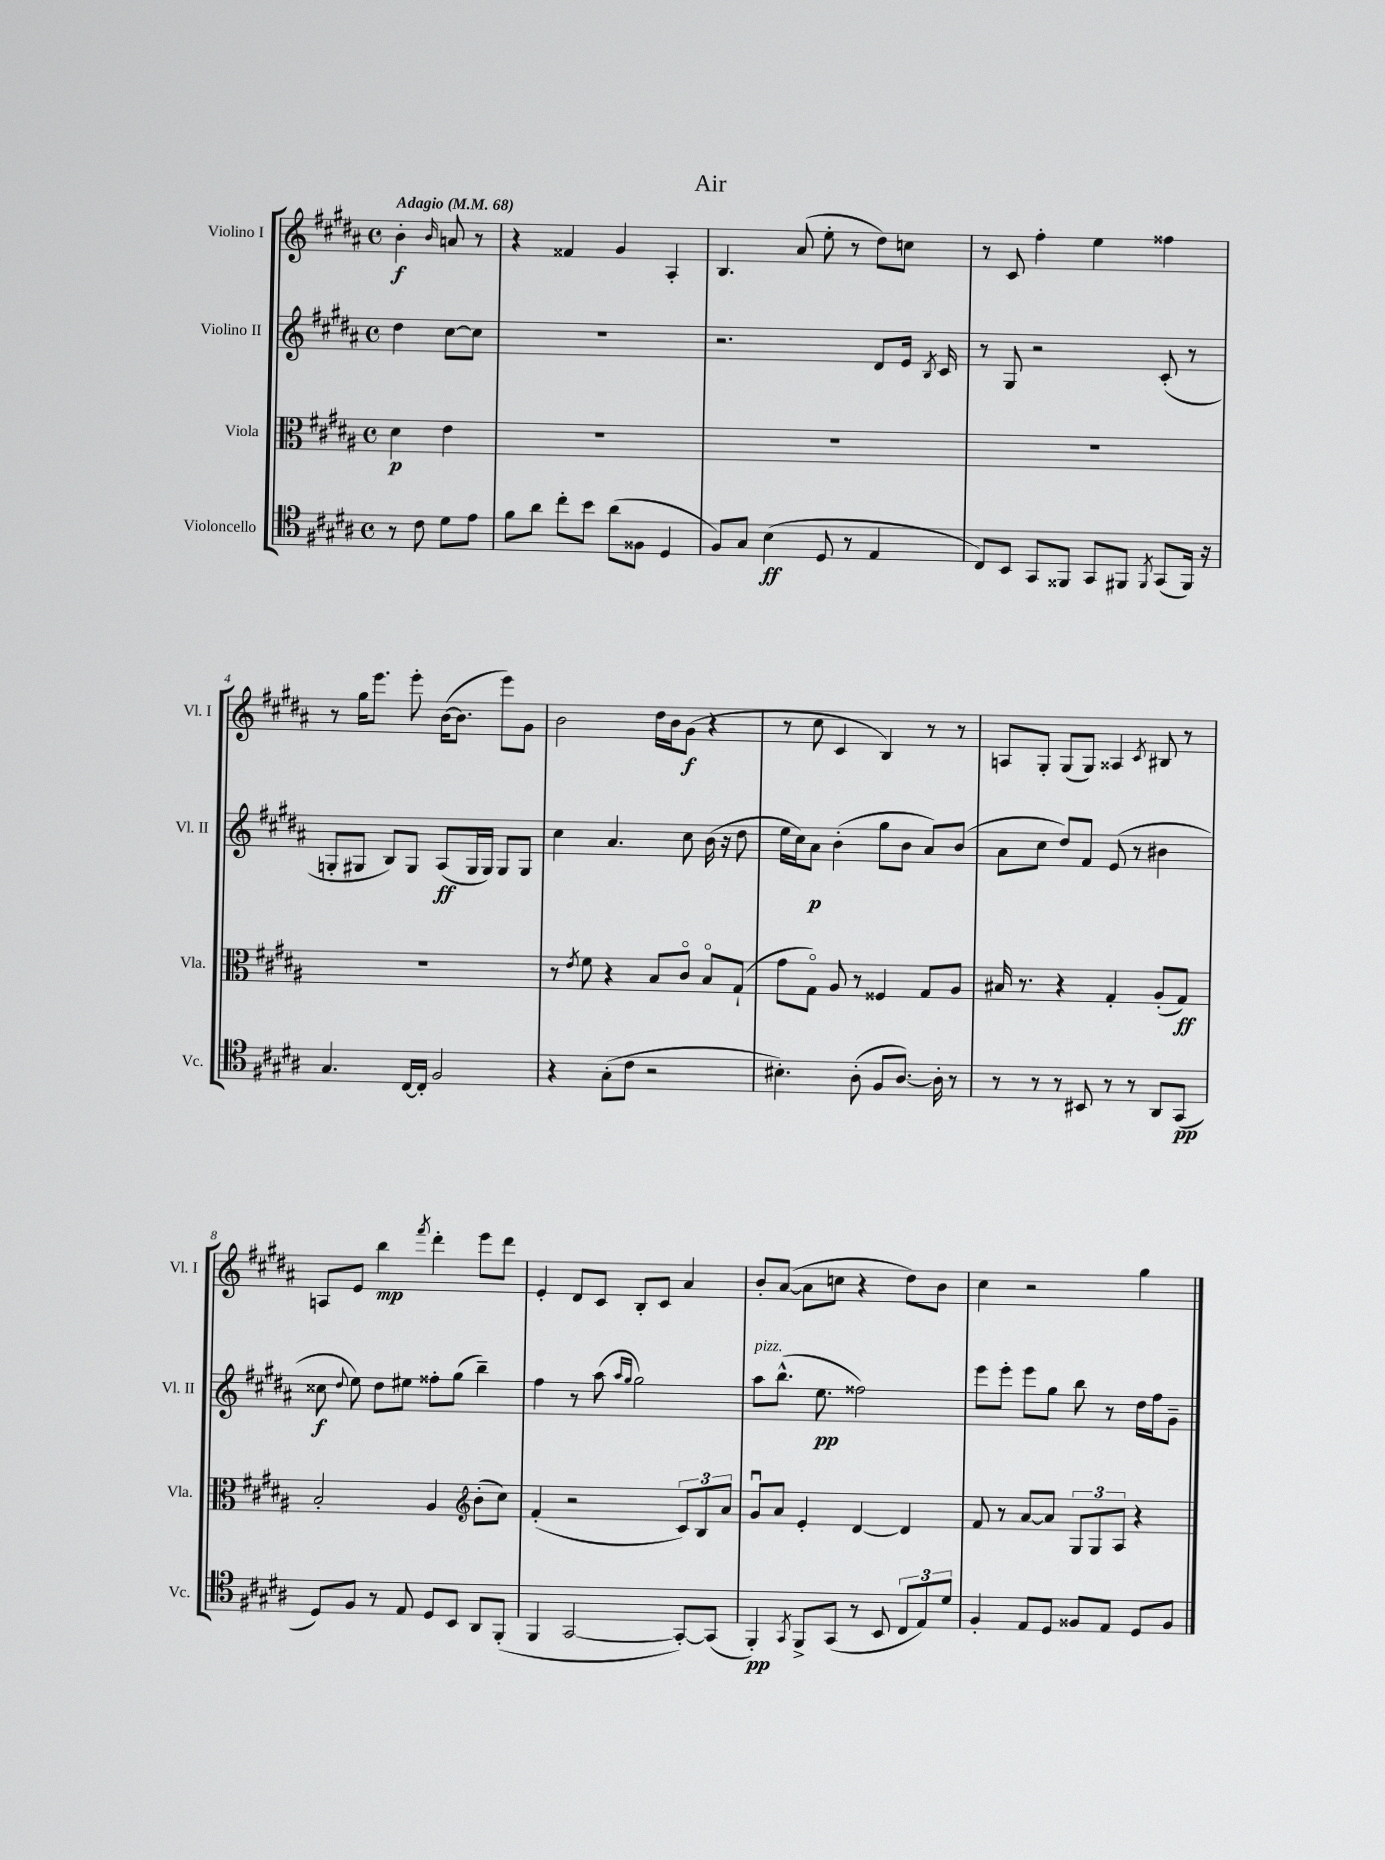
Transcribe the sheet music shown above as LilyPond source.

\header { title = "Air" }
<<
\new StaffGroup <<
\new Staff = "s0" \with { instrumentName = "Violino I" shortInstrumentName = "Vl. I" } {
    \clef treble \key b \major \defaultTimeSignature \time 4/4 \partial 2 \tempo "Adagio" 4 = 68
    \autoBeamOff b'4-.\f \grace { b'16 } a'8 r8 |
    r4 fisis'4 gis'4 ais4-. |
    b4. ais'8( e''8-. r8 dis''8[) c''8] |
    r8 cis'8 fis''4-. e''4 fisis''4 |
    r8 gis''16[ e'''8.] e'''8-. b'16[~( b'8.] e'''8[) gis'8] |
    b'2 dis''16[ b'16 gis'8]\f( r4 |
    r8 cis''8 cis'4 b4) r8 r8 |
    a8[ gis8]-. gis8[( gis8]) aisis4 \acciaccatura { cis'8 } bis8 r8 |
    a8[ e'8] b''4\mp \acciaccatura { fis'''8 } dis'''4-. e'''8[ dis'''8] |
    e'4-. dis'8[ cis'8] b8[-. cis'8] ais'4 |
    b'8[-. ais'8]~( ais'8[ c''8] r4 dis''8[) b'8] |
    cis''4 r2 gis''4 \bar "|." |
}
\new Staff = "s1" \with { instrumentName = "Violino II" shortInstrumentName = "Vl. II" } {
    \clef treble \key b \major \defaultTimeSignature \time 4/4 \partial 2
    \autoBeamOff dis''4 cis''8[~ cis''8] |
    R1 |
    r2. dis'8[ e'16] \acciaccatura { b8 } cis'16 |
    r8 gis8 r2 cis'8-.( r8 |
    g8[-. gis8] b8[) gis8] ais8[\ff( gis16 gis16]) gis8[ gis8] |
    cis''4 ais'4. cis''8 b'16( r16 dis''8 |
    e''16[ cis''16) ais'8]\p b'4-.( gis''8[ b'8] ais'8[) b'8]( |
    ais'8[ cis''8] dis''8[) fis'8] e'8( r8 bis'4 |
    cisis''8\f \appoggiatura { dis''8 } e''8) dis''8[ eis''8] fisis''8[-. gis''8]( b''4--) |
    fis''4 r8 ais''8( \grace { ais''16[ gis''16] } gis''2) |
    ais''8[^\markup { \italic "pizz." } b''8.]-^( e''8.\pp fisis''2) |
    e'''8[ e'''8]-. e'''8[ gis''8] b''8 r8 dis''16[ fis''16 gis'8]-- \bar "|." |
}
\new Staff = "s2" \with { instrumentName = "Viola" shortInstrumentName = "Vla." } {
    \clef alto \key b \major \defaultTimeSignature \time 4/4 \partial 2
    \autoBeamOff dis'4\p e'4 |
    R1 |
    R1 |
    R1 |
    R1 |
    r8 \acciaccatura { e'8 } fis'8 r4 b8[ cis'8]\flageolet b8[\flageolet gis8]-!( |
    gis'8[ gis8]\flageolet) ais8 r8 fisis4 gis8[ ais8] |
    bis16 r8. r4 gis4-. ais8[-.( gis8]\ff) |
    b2-. ais4 \clef treble b'8[-.( cis''8]) |
    fis'4-.( r2 \tuplet 3/2 { cis'8[) b8 ais'8] } |
    gis'8[\downbow ais'8] e'4-. dis'4~ dis'4 |
    fis'8 r8 ais'8[~ ais'8] \tuplet 3/2 { gis8[ gis8 ais8] } r4 \bar "|." |
}
\new Staff = "s3" \with { instrumentName = "Violoncello" shortInstrumentName = "Vc." } {
    \clef tenor \key b \major \defaultTimeSignature \time 4/4 \partial 2
    \autoBeamOff r8 cis'8 dis'8[ e'8] |
    fis'8[ ais'8] cis''8[-. b'8] ais'8[( fisis8] dis4 |
    fis8[) gis8] b4\ff( dis8 r8 e4 |
    cis8[) b,8] gis,8[ fisis,8] gis,8[ fis,8] \acciaccatura { fis,8 } gis,8[( fis,16]) r16 |
    gis4. cis16[~ cis16]-. fis2 |
    r4 gis8[-.( cis'8] r2 |
    bis4.-.) ais8-.( fis8[ ais8.]~) ais16-. r8 |
    r8 r8 r8 bis,8 r8 r8 ais,8[ gis,8]\pp( |
    dis8[) fis8] r8 e8 dis8[ b,8] ais,8[ fis,8]-.( |
    fis,4 gis,2~ gis,8[~-.) gis,8]( |
    fis,4-.\pp) \acciaccatura { gis,8 } fis,8[-> gis,8]( r8 b,8 \tuplet 3/2 { cis8[ e8) dis'8] } |
    fis4-. e8[ dis8] fisis8[ e8] dis8[ fisis8] \bar "|." |
}
>>
>>
